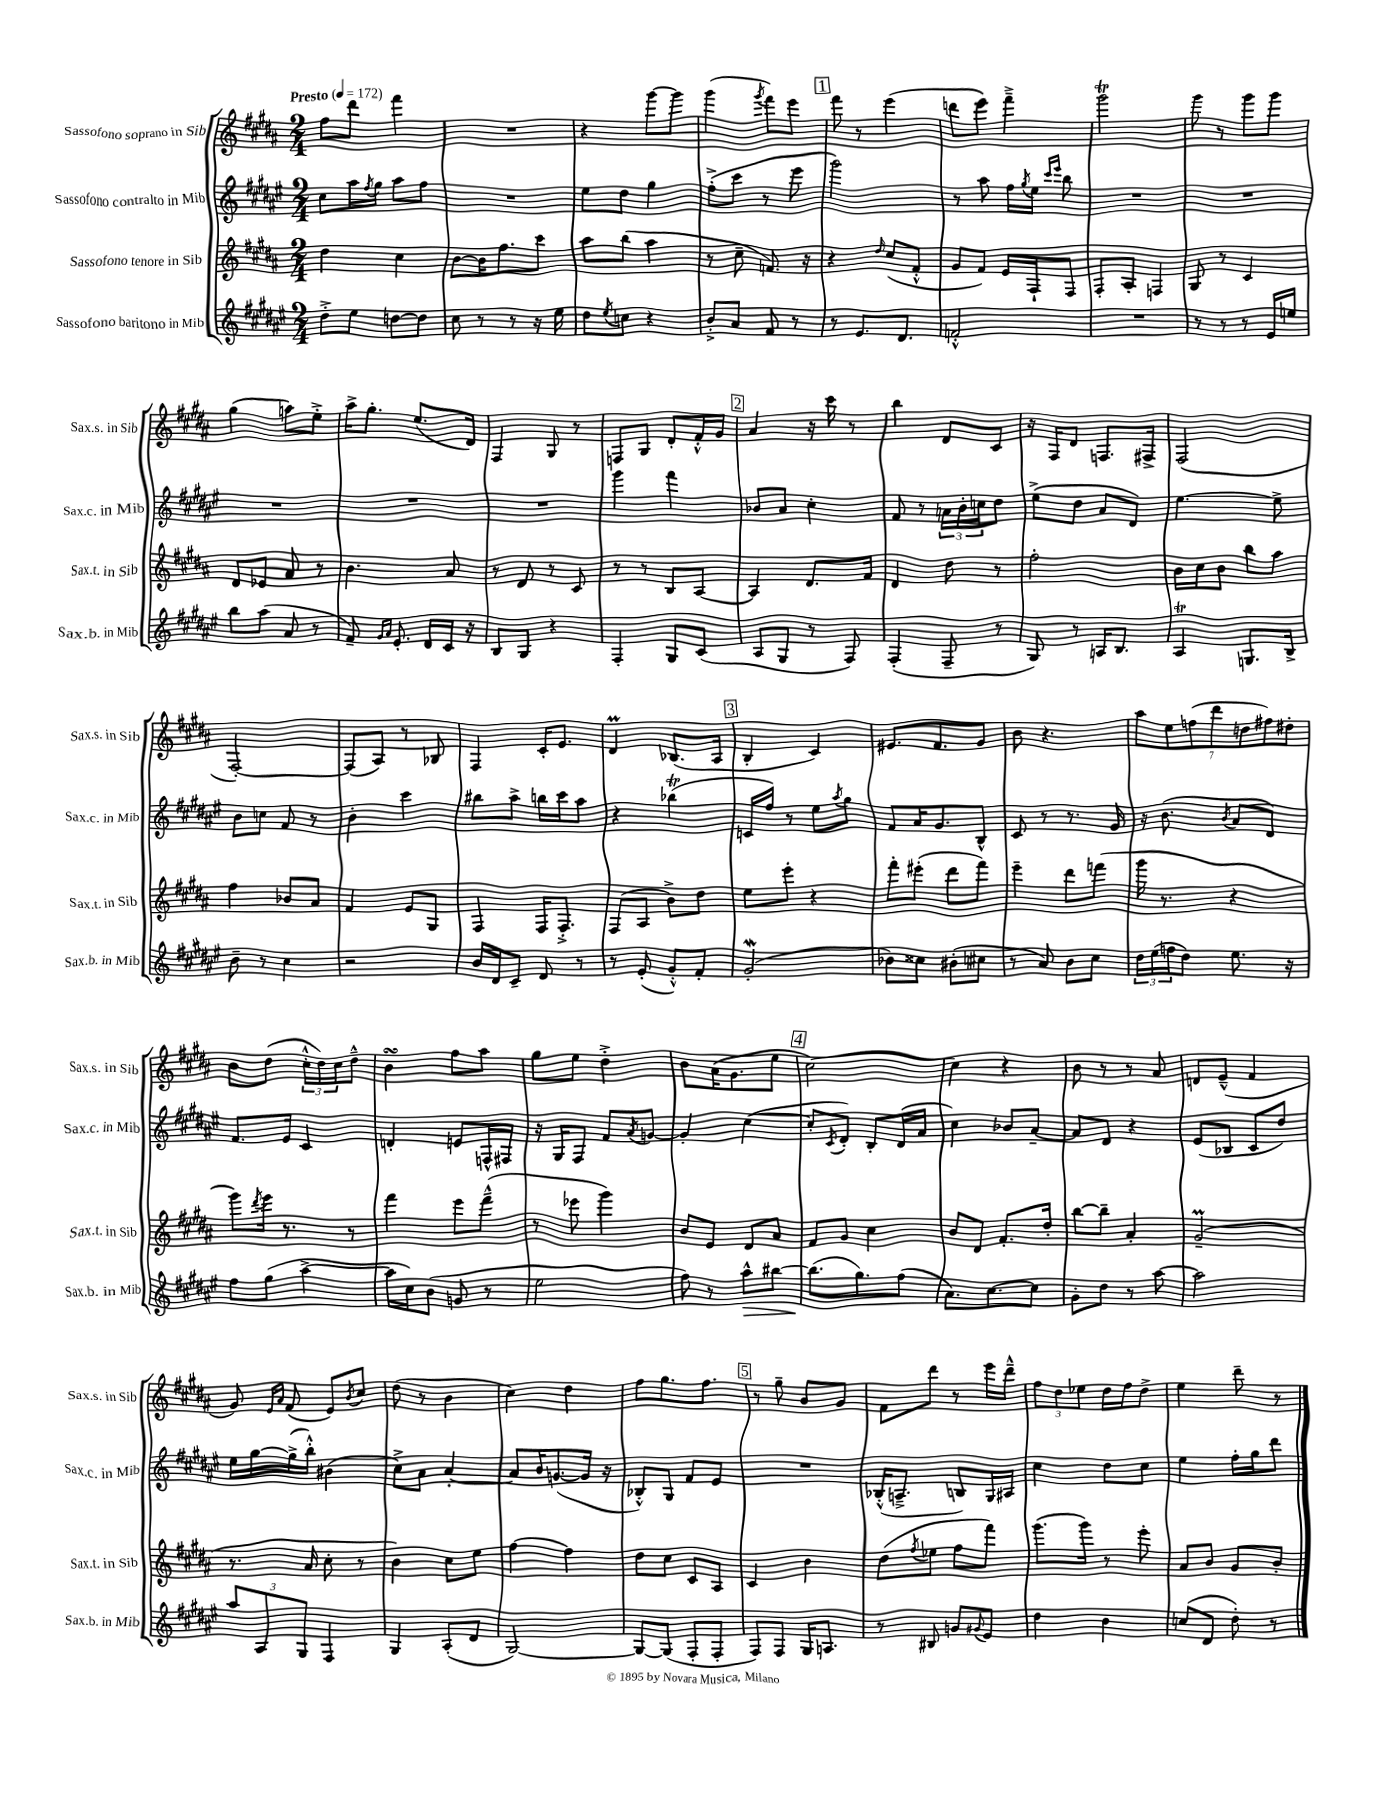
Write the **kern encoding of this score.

**kern	**dynam	**kern	**kern	**kern
*part4	*part4	*part3	*part2	*part1
*staff4	*staff4	*staff3	*staff2	*staff1
*I"Sassofono baritono in Mib	*	*I"Sassofono tenore in Sib	*I"Sassofono contralto in Mib	*I"Sassofono soprano in Sib
*I'Sax.b. in Mib	*	*I'Sax.t. in Sib	*I'Sax.c. in Mib	*I'Sax.s. in Sib
*clefG2	*	*clefG2	*clefG2	*clefG2
*k[f#c#g#d#a#e#]	*	*k[f#c#g#d#a#]	*k[f#c#g#d#a#e#]	*k[f#c#g#d#a#]
*M2/4	*	*M2/4	*M2/4	*M2/4
*MM172	*	*MM172	*MM172	*MM172
=1	=1	=1	=1	=1
!	!	!	!	!LO:TX:a:B:t=Presto
8dd#'^\L	.	4dd#\	8cc#\L	8ff#\L
8ee#\J	.	.	16aa#\L	8ddd#\J
.	.	.	8qff#/	.
.	.	.	16gg#\JJ	.
[8ddn\L	.	4cc#\	8aa#\L	4fff#\
8dd\J]	.	.	8ff#\J	.
=2	=2	=2	=2	=2
8cc#\	.	[8b\L	2r	2r
8r	.	16b\K]	.	.
.	.	8.ff#\	.	.
8r	.	.	.	.
16r	.	8ccc#\J	.	.
16ee#\	.	.	.	.
=3	=3	=3	=3	=3
8dd#\L	.	8aa#\L	8ee#\L	4r
8qee#/	.	.	.	.
8ccn\J	.	(8bb\J	8dd#\J	.
4r	.	4aa#\	4gg#\	[8ggg#\L
.	.	.	.	8ggg#\J]
=4	=4	=4	=4	=4
8b'^/L	.	8r	(8ff#'^\L	(4ggg#\
8a#/J	.	8cc#~\	8ccc#\J	.
.	.	.	.	8qggg#/
8f#/	.	8.fn/)	8r	8fff#\L)
8r	.	.	8eee#\	8eee\J
.	.	16r	.	.
!!LO:REH:place=s1:t=1
=5	=5	=5	=5	=5
8r	.	4r	2ggg#\)	8fff#\
8.e#/L	.	.	.	8r
.	.	16qqdd#/	.	.
.	.	(8cc#/L	.	(4eee\
8.d#/J	.	.	.	.
.	.	8f#'^^/J	.	.
=6	=6	=6	=6	=6
2fn'^^/	.	8g#/L	8r	8dddn\L
.	.	8f#/J)	8aa#\	8eee\J)
.	.	16e/LL	16ff#\LL	4fff#~^\
.	.	.	8qgg#/	.
.	.	16F#`/J	16ee#\JJ	.
.	.	.	16qqccc#/LL	.
.	.	.	16qqeee#/JJ	.
.	.	8F#/J	8bb\	.
=7	=7	=7	=7	=7
2r	.	8F#'/L	2r	2ggg#T\
.	.	8A#'/J	.	.
.	.	4Fn/	.	.
=8	=8	=8	=8	=8
8r	.	8G#/	2r	8ggg#\
8r	.	8r	.	8r
8r	.	4c#/	.	8ggg#\L
16e#/LL	.	.	.	8ggg#\J
16een/JJ	.	.	.	.
!!LO:LB:g=z
=9	=9	=9	=9	=9
8bb\L	.	8d#/L	2r	(4gg#\
(8aa#\J	.	8e-X/J	.	.
8a#/	.	8a#/	.	8aan\L)
8r	.	8r	.	8ee'^\J
=10	=10	=10	=10	=10
8f#~/)	.	4.b\	2r	16aa#^\KL
.	.	.	.	8.gg#'\J
16qqg#/LL	.	.	.	.
16qqa#/JJ	.	.	.	.
8.e#'/	.	.	.	.
.	.	.	.	(8.ee/L
16d#/LL	.	.	.	.
16c#/JJ	.	8a#/	.	.
16r	.	.	.	16d#/Jk)
=11	=11	=11	=11	=11
8B/L	.	8r	2r	4F#/
8G#/J	.	8d#/	.	.
4r	.	8r	.	8G#/
.	.	8c#/	.	8r
=12	=12	=12	=12	=12
4F#'/	.	8r	4ggg#\	8Fn/L
.	.	8r	.	8G#/J
8G#/L	.	8B/L	4fff#\	8d#'/L
(8c#/J	.	[8A#/J	.	16f#'^^/L
.	.	.	.	16g#/JJ
!!LO:REH:place=s1:t=2
=13	=13	=13	=13	=13
8A#/L	.	4A#/]	8b-X/L	4a#/
8G#/J	.	.	8a#/J	.
8r	.	8.d#/L	4cc#'\	16r
.	.	.	.	16ccc#\
8F#/)	.	.	.	8r
.	.	16f#/Jk	.	.
=14	=14	=14	=14	=14
(4F#'/	.	4d#/	8f#/	4bb\
.	.	.	8r	.
8F#~/	.	8dd#\	24an\LL	8d#/L
.	.	.	24b'\	.
.	.	.	24ccn\J	.
8r	.	8r	8dd#\J	8c#/J
=15	=15	=15	=15	=15
8G#/)	.	2ff#'\	(8ee#^\L	16r
.	.	.	.	16F#/KL
8r	.	.	8dd#\J	8d#/J
16An/KL	.	.	8a#/L	8.Fn/L
8.B/J	.	.	.	.
.	.	.	8d#/J)	.
.	.	.	.	16F#X^/Jk
=16	=16	=16	=16	=16
4A#t/	.	16b\LL	[4.ee#\	(2F#/
.	.	16cc#\J	.	.
.	.	8b\J	.	.
8.Gn/L	.	8bb\L	.	.
.	.	8aa#\J	8ee#^\]	.
16B^/Jk	.	.	.	.
!!LO:LB:g=z
=17	=17	=17	=17	=17
8b~\	.	4ff#\	8b\L	[2F#'/)
8r	.	.	8ccn\J	.
4cc#\	.	8b-X/L	8f#/	.
.	.	8a#/J	8r	.
=18	=18	=18	=18	=18
2r	.	4f#/	4b'\	(8F#/L]
.	.	.	.	8A#/J)
.	.	8e/L	4ccc#\	8r
.	.	8G#/J	.	8B-X/
=19	=19	=19	=19	=19
16b/LL	.	4F#/	8bb#X\L	4F#/
16d#/J	.	.	.	.
8c#~/J	.	.	8aa#^\J	.
8d#/	.	16F#/KL	16bbn\LL	16c#'/KL
.	.	8.F#'^/J	16ccc#\J	8.e/J
8r	.	.	8aa#\J	.
=20	=20	=20	=20	=20
8r	.	(8F#/L	4r	4d#m/
(8e#'/	.	8A#/J	.	.
8g#'^^/L)	.	8b^\L)	(4bb-XT\	(8.B-X/L
8f#'/J	.	8dd#\J	.	.
.	.	.	.	16A#/Jk
!!LO:REH:place=s1:t=3
=21	=21	=21	=21	=21
(2g#W'/	.	8ee\L	16cn/LL	4B'/
.	.	.	16ff#/JJ)	.
.	.	8eee'\J	8r	.
.	.	4r	8ee#\L	4c#/)
.	.	.	8qaa#/	.
.	.	.	8gg#\J	.
=22	=22	=22	=22	=22
8b-X\L)	.	8fff#'\L	8f#/L	8.e#X/L
8cc##X\J	.	(8eee#X'\J	16a#/K	.
.	.	.	8.g#/	8.f#/
(8b#X'\L	.	8ddd#\L	.	.
8cc#X\J	.	8fff#\J)	8B^^/J	8g#/J
=23	=23	=23	=23	=23
8r	.	4eee~\	8c#/	8b\
8a#/)	.	.	8r	4.r
8b\L	.	8ddd#\L	8.r	.
8cc#\J	.	(8fffn\J	.	.
.	.	.	16g#/	.
=24	=24	=24	=24	=24
24dd#\LL	.	16ggg#\	16r	14aa#\L
(24ee#\	.	.	.	.
.	.	8.r	(8.b\	.
.	.	.	.	14ee\
24ffn\J	.	.	.	.
8dd#\J)	.	.	.	.
.	.	.	.	(14ffn\
.	.	.	.	14ddd#\
.	.	.	8qb/	.
8.ee#\	.	4r	8a#/L	.
.	.	.	.	14ddn\
.	.	.	.	14ff#X\)
.	.	.	8d#/J)	.
.	.	.	.	14dd#X'\J
16r	.	.	.	.
!!LO:LB:g=z
=25	=25	=25	=25	=25
8ff#\L	.	8ggg#\L)	8.f#/L	8b\L
.	.	8qddd#/	.	.
(8gg#\J	.	16eee\Jk	.	(8dd#\J
.	.	8.r	16e#/Jk	.
[4aa#^\	.	.	4c#/	24cc#'^^\LL
.	.	.	.	24dd#\)
.	.	.	.	24cc#\J
.	.	8r	.	8dd#~^^\J
=26	=26	=26	=26	=26
16aa#\LL]	.	4fff#\	4dn'/	4bsSSs\
16cc#\J)	.	.	.	.
(8b\J	.	.	.	.
8gn/	.	8eee\L	8en/L	8ff#\L
8r	.	(8fff#~^^\J	16Fn^^/L	8aa#\J
.	.	.	16F#X/JJ	.
=27	=27	=27	=27	=27
2ee#\	.	8r	16r	8gg#\L
.	.	.	16G#/KL	.
.	.	8eee-X\	8F#/J	8ee\J
.	.	4ggg#\)	8f#/L	4dd#'^\
.	.	.	8qa#/	.
.	.	.	[8gn/J	.
=28	=28	=28	=28	=28
8ff#\)	.	8b/L	4g'/]	8b\L
8r	.	8e/J	.	(16a#\K
.	.	.	.	8.g#\
!	!LO:HP:b	!	!	!
8aa#^^\L	>	8d#/L	([4cc#\	.
[8bb#X\J	.	8a#/J	.	8ee\J
!!LO:REH:place=s1:t=4
=29	=29	=29	=29	=29
(8.bb#\L]	.	8f#/L	8cc#'/L]	[2cc#\)
.	.	.	8qc#/	.
.	.	8g#/J	8d#'/J)	.
8.gg#\)	]	.	.	.
.	.	4cc#\	8B'/L	.
(8ff#\J	.	.	(16d#/L	.
.	.	.	16a#/JJ	.
=30	=30	=30	=30	=30
8.a#\L)	.	8b/L	4cc#\)	4cc#\]
.	.	8d#/J	.	.
[8.cc#\	.	.	.	.
.	.	8.f#'/L	8b-X/L	4r
8cc#\J]	.	.	[8a#~/J	.
.	.	16dd#'/Jk	.	.
=31	=31	=31	=31	=31
8g#'\L	.	[8bb\L	8a#/L]	8b\
8dd#\J	.	8bb~\J]	8d#/J	8r
8r	.	4a#'/	4r	8r
[8aa#\	.	.	.	8a#/
=32	=32	=32	=32	=32
2aa#\]	.	(2g#M~/	(8e#/L	8dn/L
.	.	.	8B-X/J	(8e~^^/J
.	.	.	8c#/L	4f#/
.	.	.	8dd#/J)	.
!!LO:LB:g=z
=33	=33	=33	=33	=33
12aa#/L	.	8.r	16ee#\LL	8g#/)
.	.	.	[16gg#\	.
12A#/	.	.	.	.
.	.	.	.	16qqe/LL
.	.	.	.	16qqa#/JJ
.	.	.	(16gg#^\]	(8f#/
12G#/J	.	.	.	.
.	.	16a#/	16bb'^^\JJ)	.
4F#/	.	8cc#'\	(4b#X\	8e/L)
.	.	.	.	8qb/
.	.	8r	.	8cc#/J
=34	=34	=34	=34	=34
4G#/	.	4b\)	8cc#^\L)	(8dd#\
.	.	.	8a#\J	8r
(8A#'/L	.	8cc#\L	[4a#'/	4b\
8d#/J	.	8ee\J	.	.
=35	=35	=35	=35	=35
[2G#/)	.	[4ff#\	8a#/L]	4cc#\)
.	.	.	16b/K	.
.	.	.	([8.gn/	.
.	.	4ff#\]	.	4dd#\
.	.	.	16g/Jk]	.
.	.	.	16r	.
=36	=36	=36	=36	=36
8G#/L_	.	8dd#\L	8B-X'^^/L)	8ff#\L
(8G#/J]	.	8cc#\J	8G#/J	8.gg#\
8F#'/L	.	8c#/L	8f#/L	.
.	.	.	.	8.ff#\J
8F#'/J	.	8A#/J	8e#/J	.
!!LO:REH:place=s1:t=5
=37	=37	=37	=37	=37
8F#/L)	.	4c#/	2r	8r
8F#/J	.	.	.	8gg#~\
16G#/KL	.	4b\	.	8b/L
8.An/J	.	.	.	.
.	.	.	.	8g#/J
=38	=38	=38	=38	=38
8r	.	(8dd#\L	(16B-X'^^/KL	8f#\L
.	.	.	8.An~^/J	.
.	.	8qff#/	.	.
8B#X/	.	8ee-X\J	.	8ddd#\J
8gn/L	.	8ff#\L	8Bn/L)	8r
8qqg#X/	.	.	.	.
8e#/J	.	8fff#\J)	16G#/L	16eee\LL
.	.	.	16A#X/JJ	16ddd#~^^\JJ
=39	=39	=39	=39	=39
4dd#\	.	(8.ggg#\L	4cc#\	12ff#\L
.	.	.	.	12dd#\
.	.	.	.	12ee-X\J
.	.	16ggg#\Jk)	.	.
4b\	.	8r	8dd#\L	16dd#\LL
.	.	.	.	16ff#\J
.	.	8eee'\	8cc#\J	8dd#^\J
=40	=40	=40	=40	=40
(8ccn/L	.	8a#/L	4ee#\	4ee\
8d#/J	.	8b/J	.	.
8dd#'\)	.	8g#/L	16ff#'\LL	8ddd#~\
.	.	.	16gg#\J	.
8r	.	8b'/J	8ddd#\J	8r
==	==	==	==	==
*-	*-	*-	*-	*-
